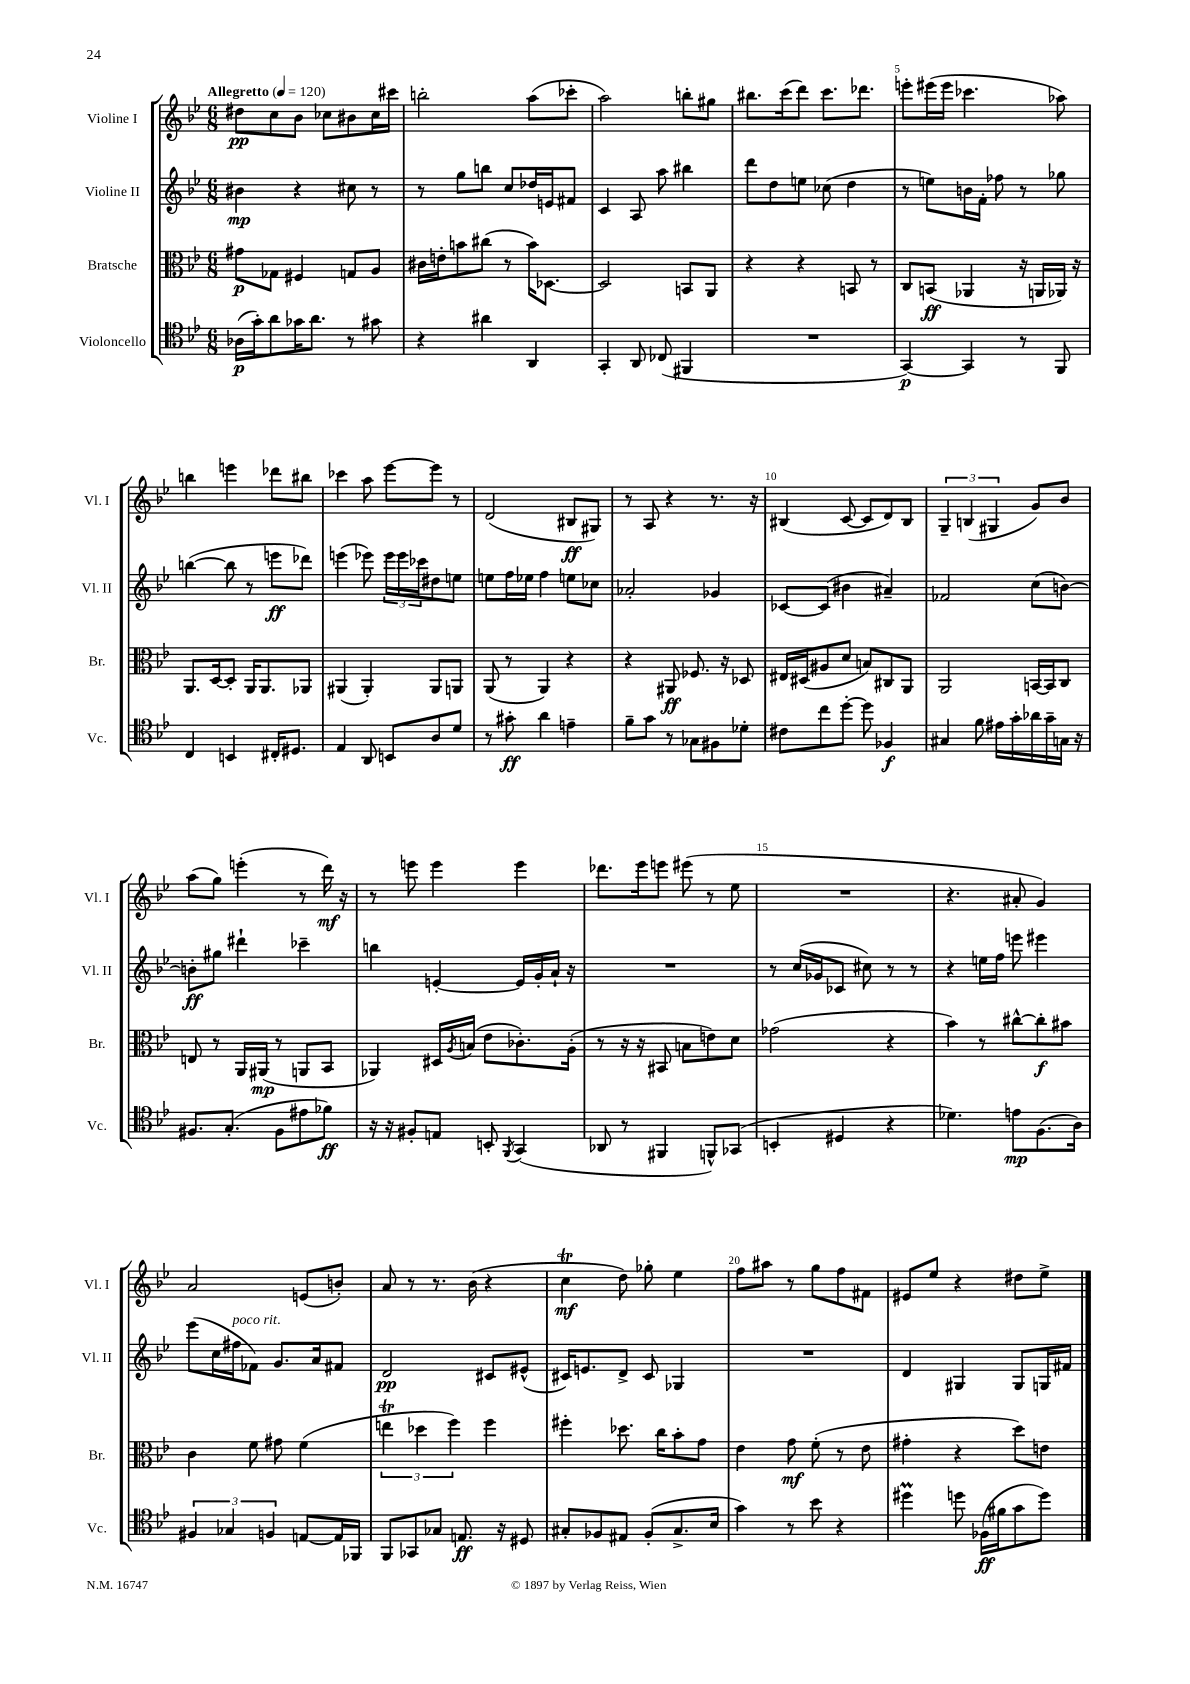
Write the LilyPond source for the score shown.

<<
\new StaffGroup <<
\new Staff = "s0" \with { instrumentName = "Violine I" shortInstrumentName = "Vl. I" } {
    \clef treble \key bes \major \numericTimeSignature \time 6/8 \tempo "Allegretto" 4 = 120
    dis''8\pp c''8 bes'8 ces''8 bis'8 ces''16 cis'''16 |
    b''2-. a''8( ces'''8-. |
    a''2) b''8-. gis''8 |
    bis''8. c'''16( d'''8) c'''8. des'''8. |
    e'''8-. eis'''16( eis'''16 ces'''4. aes''8) |
    b''4 e'''4 des'''8 bis''8 |
    ces'''4 a''8 ees'''8~ ees'''8 r8 |
    d'2( bis8\ff gis8) |
    r8 a8 r4 r8. r16 |
    bis4( c'8~ c'8 d'8) bis8 |
    \tuplet 3/2 { g4-- b4( gis4 } g'8) bes'8 |
    a''8( g''8) e'''4-.( r8 d'''16\mf) r16 |
    r8 e'''8 e'''4 e'''4 |
    des'''8. ees'''16 e'''8 eis'''8( r8 ees''8 |
    R2. |
    r4. ais'8-. g'4) |
    a'2 e'8( b'8-.) |
    a'8 r8 r8. bes'16( r4 |
    c''4\trill\mf d''8) ges''8-. ees''4 |
    f''8 ais''8 r8 g''8 f''8 fis'8 |
    eis'8 ees''8 r4 dis''8 ees''8-> \bar "|." |
}
\new Staff = "s1" \with { instrumentName = "Violine II" shortInstrumentName = "Vl. II" } {
    \clef treble \key bes \major \numericTimeSignature \time 6/8
    bis'4\mp r4 cis''8 r8 |
    r8 g''8 b''8 c''8 des''16 e'16 fis'8 |
    c'4 a8 a''8 bis''4 |
    d'''8 d''8 e''8 ces''8( d''4 |
    r8 e''8) b'16 f'16-. fes''8 r8 ges''8 |
    b''4~( b''8 r8 e'''8\ff des'''8) |
    e'''4( ees'''8) \tuplet 3/2 { ees'''16 ees'''16 ces'''16 } dis''8 e''8 |
    e''8 f''16 ees''16 f''4 e''8 ces''8 |
    aes'2-. ges'4 |
    ces'8~ ces'8( bis'4 ais'4--) |
    fes'2 c''8( b'8~) |
    b'8-.\ff gis''8 dis'''4-! ces'''4-- |
    b''4 e'4~-. e'16 g'16-. a'16-! r16 |
    R2. |
    r8 c''16( ges'16 ces'8 cis''8) r8 r8 |
    r4 e''16 f''16 e'''8 eis'''4 |
    ees'''8( c''16 fis''16^\markup { \italic "poco rit." } fes'8) g'8. a'16 fis'8 |
    d'2\pp cis'8 eis'8-^( |
    cis'16) e'8. d'8-> cis'8 ges4 |
    R2. |
    d'4 gis4 gis8 g16 fis'16 \bar "|." |
}
\new Staff = "s2" \with { instrumentName = "Bratsche" shortInstrumentName = "Br." } {
    \clef alto \key bes \major \numericTimeSignature \time 6/8
    gis'8\p ges8 fis4 g8 a8 |
    cis'16 e'16-. b'8 cis''8( r8 b'16) des8.~ |
    des2 b,8 a,8 |
    r4 r4 b,8 r8 |
    c8 b,8\ff( aes,4 r16 a,16 aes,16) r16 |
    a,8. d16~ d8-. a,16 a,8. aes,8 |
    ais,4( ais,4-.) ais,8 a,8 |
    a,8( r8 a,4) r4 |
    r4 ais,8\ff fes8. r16 des8 |
    eis16 dis16( ais8 d'8 b8) cis8 a,8 |
    a,2 b,16~ b,16 c8 |
    e8 r8 a,16 ais,16\mp( r8 a,8 bes,8 |
    aes,4) dis16 \acciaccatura { a8 } b16( ees'8 ces'8.-.) a16-.( |
    r8 r16 r16 bis,8 b8 e'8) d'8 |
    ges'2( r4 |
    bes'4) r8 cis''8~-^ cis''8-.\f bis'8 |
    c'4 f'8 gis'8 f'4( |
    \tuplet 3/2 { e''4\trill des''4 f''4) } f''4 |
    fis''4-. des''8. c''16 bes'8-. g'8 |
    ees'4 g'8\mf f'8-.( r8 ees'8 |
    gis'4-. r4 d''8) e'8 \bar "|." |
}
\new Staff = "s3" \with { instrumentName = "Violoncello" shortInstrumentName = "Vc." } {
    \clef tenor \key bes \major \numericTimeSignature \time 6/8
    aes16\p( g'16-.) a'8 ges'16 a'8. r8 gis'8 |
    r4 ais'4 a,4 |
    g,4-. a,8 ces8( fis,4 |
    R2. |
    g,4~\p) g,4 r8 f,8 |
    c4 b,4 cis16-. dis8. |
    ees4 a,8 b,8 a8 d'8 |
    r8 gis'8-.\ff a'4 e'4-- |
    f'8-- g'8 r8 ges8 fis8 des'8-. |
    cis'8 c''8 d''8~-. d''8 fes4\f |
    gis4 f'8 eis'16 g'16-. aes'16 g'16-- g16 r16 |
    fis8. g8.-.( fis8 eis'8 fes'8\ff) |
    r16 r16 fis8-. e8 b,8-. \acciaccatura { f,8 } g,4( |
    aes,8 r8 fis,4 f,8-^) ges,8( |
    b,4-. dis4 r4 |
    des'4.) e'8\mp f8.( a16) |
    \tuplet 3/2 { fis4 ges4 f4 } e8~ e16 fes,16 |
    f,8 ges,8 ges8 e8.\ff r16 dis8 |
    gis8-. fes8 eis8 fes8-.( gis8.-> bes16 |
    g'4) r8 bes'8 r4 |
    dis''4\prall d''8 fes16\ff( fis'16 g'8 d''8) \bar "|." |
}
>>
>>
\layout { \context { \Score \override BarNumber.break-visibility = ##(#f #t #t) barNumberVisibility = #(every-nth-bar-number-visible 5) } }
